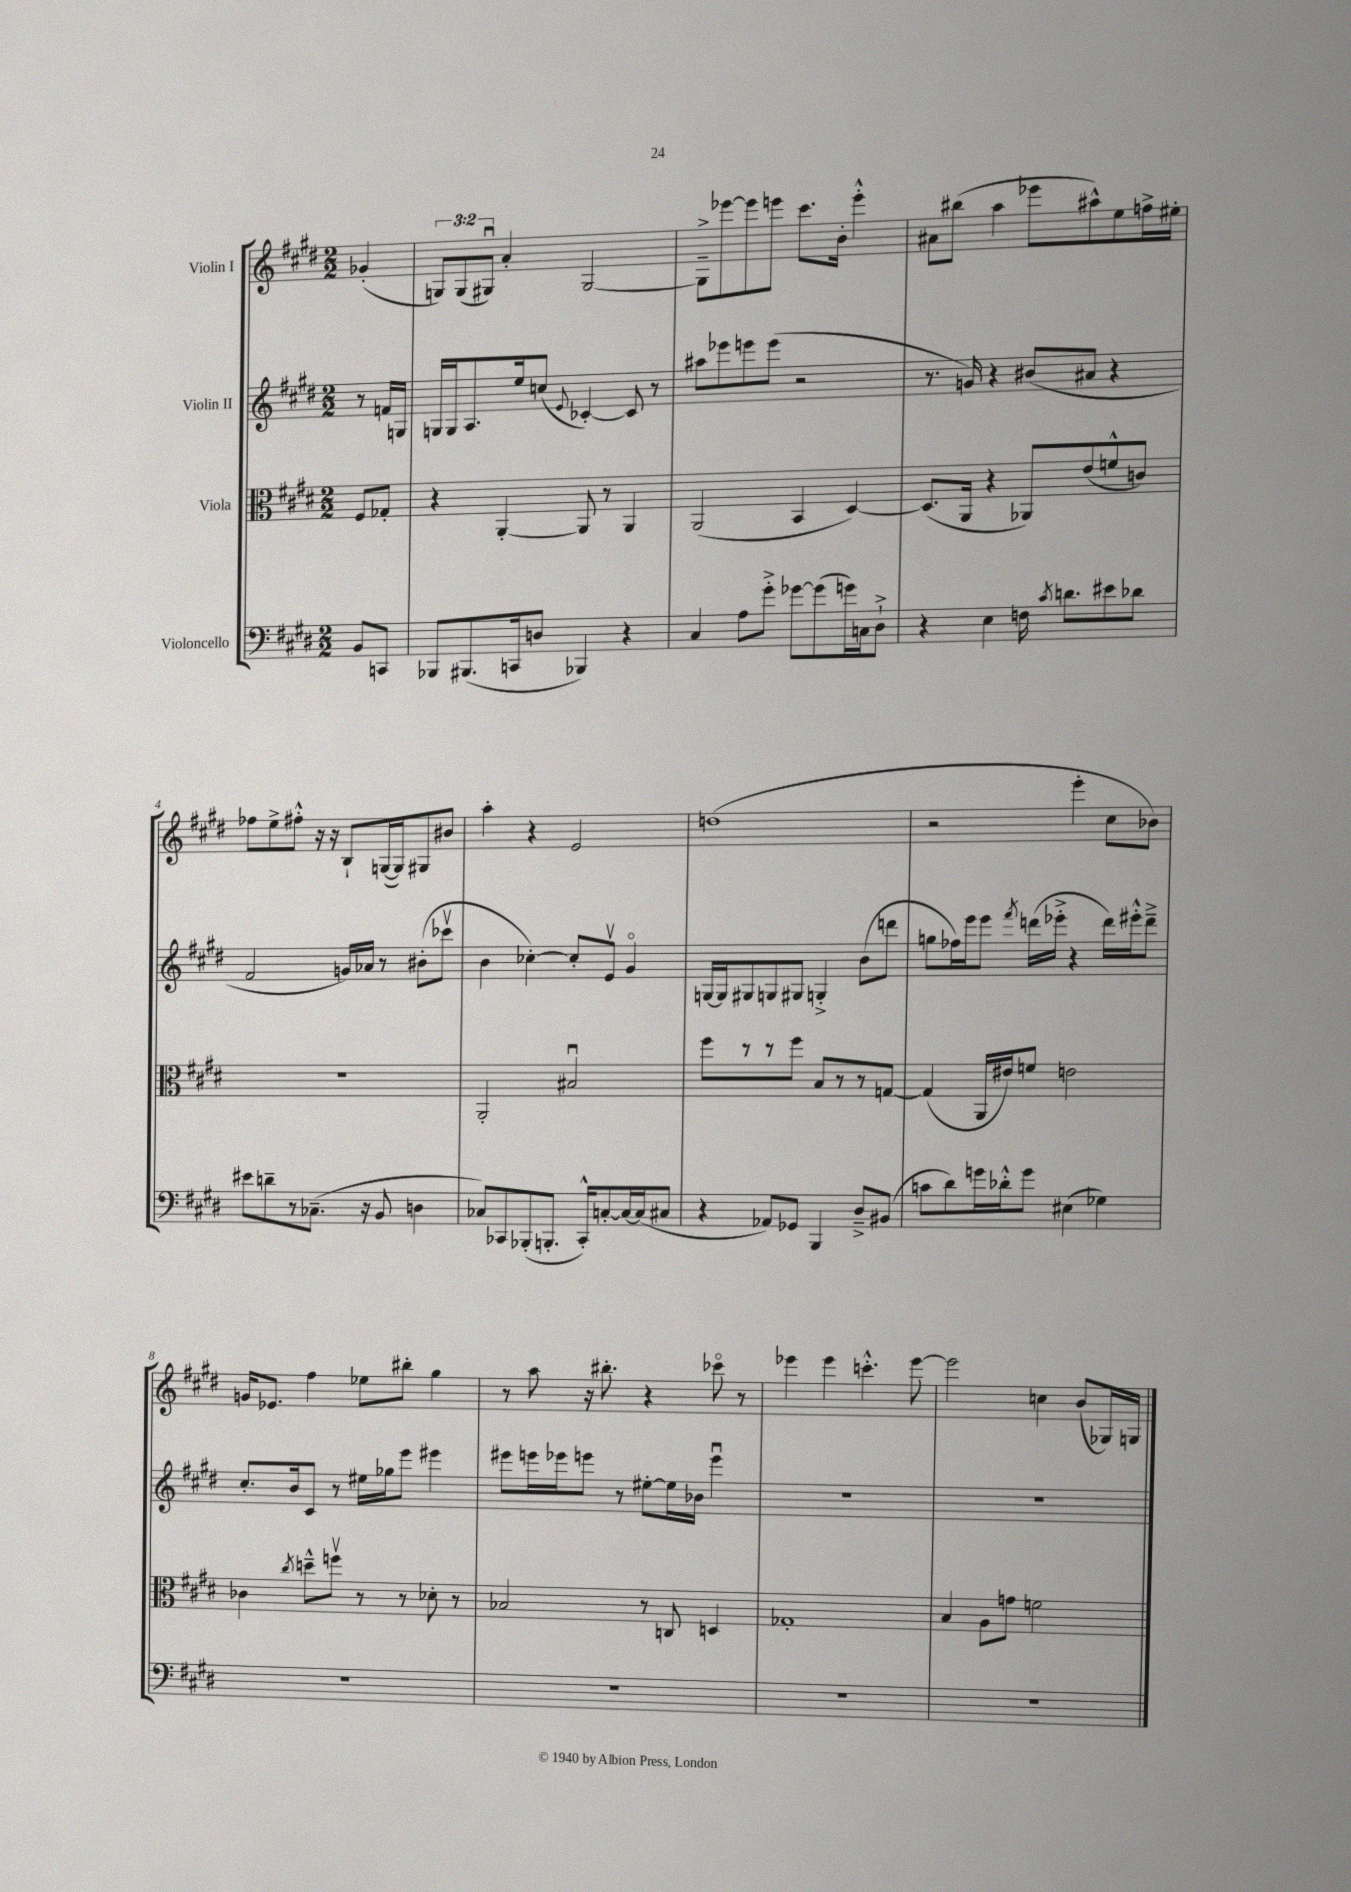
<<
\new StaffGroup <<
\new Staff = "s0" \with { instrumentName = "Violin I" } {
    \clef treble \key e \major \numericTimeSignature \time 2/2 \override Staff.TupletNumber.text = #tuplet-number::calc-fraction-text \partial 4
    \autoBeamOff ges'4-.( |
    \tuplet 3/2 { g8[) g8( gis8]\downbow) } a'4-. gis2~ |
    gis8[---> ees'''8~ ees'''8 e'''8] cis'''8.[ b'16]-. e'''4-.-^ |
    ais'8[ bis''8]( a''4 ees'''8[ ais''8-^) e''8 f''16-> eis''16]-. |
    fes''8[ e''8-> fis''8]-.-^ r16 r16 b8[-! g16~( g16) gis8 bis'8] |
    a''4-. r4 e'2 |
    d''1( |
    r2 e'''4-. cis''8[ bes'8]) |
    g'16[ ees'8.] fis''4 ees''8[ bis''8]-. gis''4 |
    r8 a''8 r16 bis''8.-. r4 ces'''8\flageolet r8 |
    ees'''4 ees'''4 c'''4.-.-^ ees'''8~ |
    ees'''2 c''4 b'8[( ges16) g16] \bar "|." |
}
\new Staff = "s1" \with { instrumentName = "Violin II" } {
    \clef treble \key e \major \numericTimeSignature \time 2/2 \partial 4
    \autoBeamOff r8 f'16[ g16] |
    g16[ g16 a8. e''16 c''8]( \appoggiatura { e'8 } ces'4~-.) ces'8 r8 |
    ais''8[ ees'''8 e'''8 e'''8]( r2 |
    r8. g'16) r4 bis'8[( ais'8] r4 |
    fis'2 g'16[) aes'16] r8 bis'8[-.( ces'''8]\upbow |
    b'4 ces''4~-.) ces''8[-. e'8]\upbow gis'4\flageolet |
    g16[~ g16 gis8 g8 gis8] g4-.-> b'8[( d'''8] |
    g''8[ fes''16) e'''16 e'''8] \acciaccatura { fis'''8 } d'''16[( ees'''16]-.-> r4 d'''16[) eis'''16-.-^ d'''8]---> |
    cis''8.[-. b'16 cis'8] r8 eis''16[ ges''16 e'''8] eis'''4 |
    eis'''8[ e'''16 ees'''16 e'''8] r8 eis''8[~-. eis''16 bes'16] e'''4\downbow |
    R1 |
    R1 \bar "|." |
}
\new Staff = "s2" \with { instrumentName = "Viola" } {
    \clef alto \key e \major \numericTimeSignature \time 2/2 \partial 4
    \autoBeamOff fis8[ ges8]-. |
    r4 a,4~-. a,8 r8 a,4 |
    a,2( b,4 dis4~) |
    dis8.[( a,16] r4 aes,8[) e'8( f'8-^ c'8]) |
    R1 |
    a,2-. bis2\downbow |
    fis''8[ r8 r8 fis''8] b8[ r8 r8 g8]~ |
    g4( a,16[ eis'16) f'8] e'2 |
    ces'4 \acciaccatura { cis''8 } d''8[---^ f''8]\upbow r8 r8 des'8-. r8 |
    bes2 r8 c8 d4 |
    ges1-. |
    b4 a8[ g'8] f'2 \bar "|." |
}
\new Staff = "s3" \with { instrumentName = "Violoncello" } {
    \clef bass \key e \major \numericTimeSignature \time 2/2 \partial 4
    \autoBeamOff b,8[ c,8] |
    bes,,8[ bis,,8.( c,16 d8] bes,,4) r4 |
    cis4 a8[ gis'8]-.-> ges'8[~ ges'8( g'16) c16 dis8]-!-> |
    r4 e4 f16 \acciaccatura { cis'8 } d'8.[ eis'8 des'8] |
    eis'8[ d'8-- r8 ces8.]--( r16 b,8 d4 |
    ces8[) ces,8 bes,,8-.( b,,8.]-. ces,16[-.-^) c8~-. c16~ c16( cis8] |
    r4 aes,8[) ges,8] b,,4 dis8[---> bis,8]( |
    c'8[ dis'8) g'16 des'16-.-^ g'8] eis4( ges4) |
    R1 |
    R1 |
    R1 |
    R1 \bar "|." |
}
>>
>>
